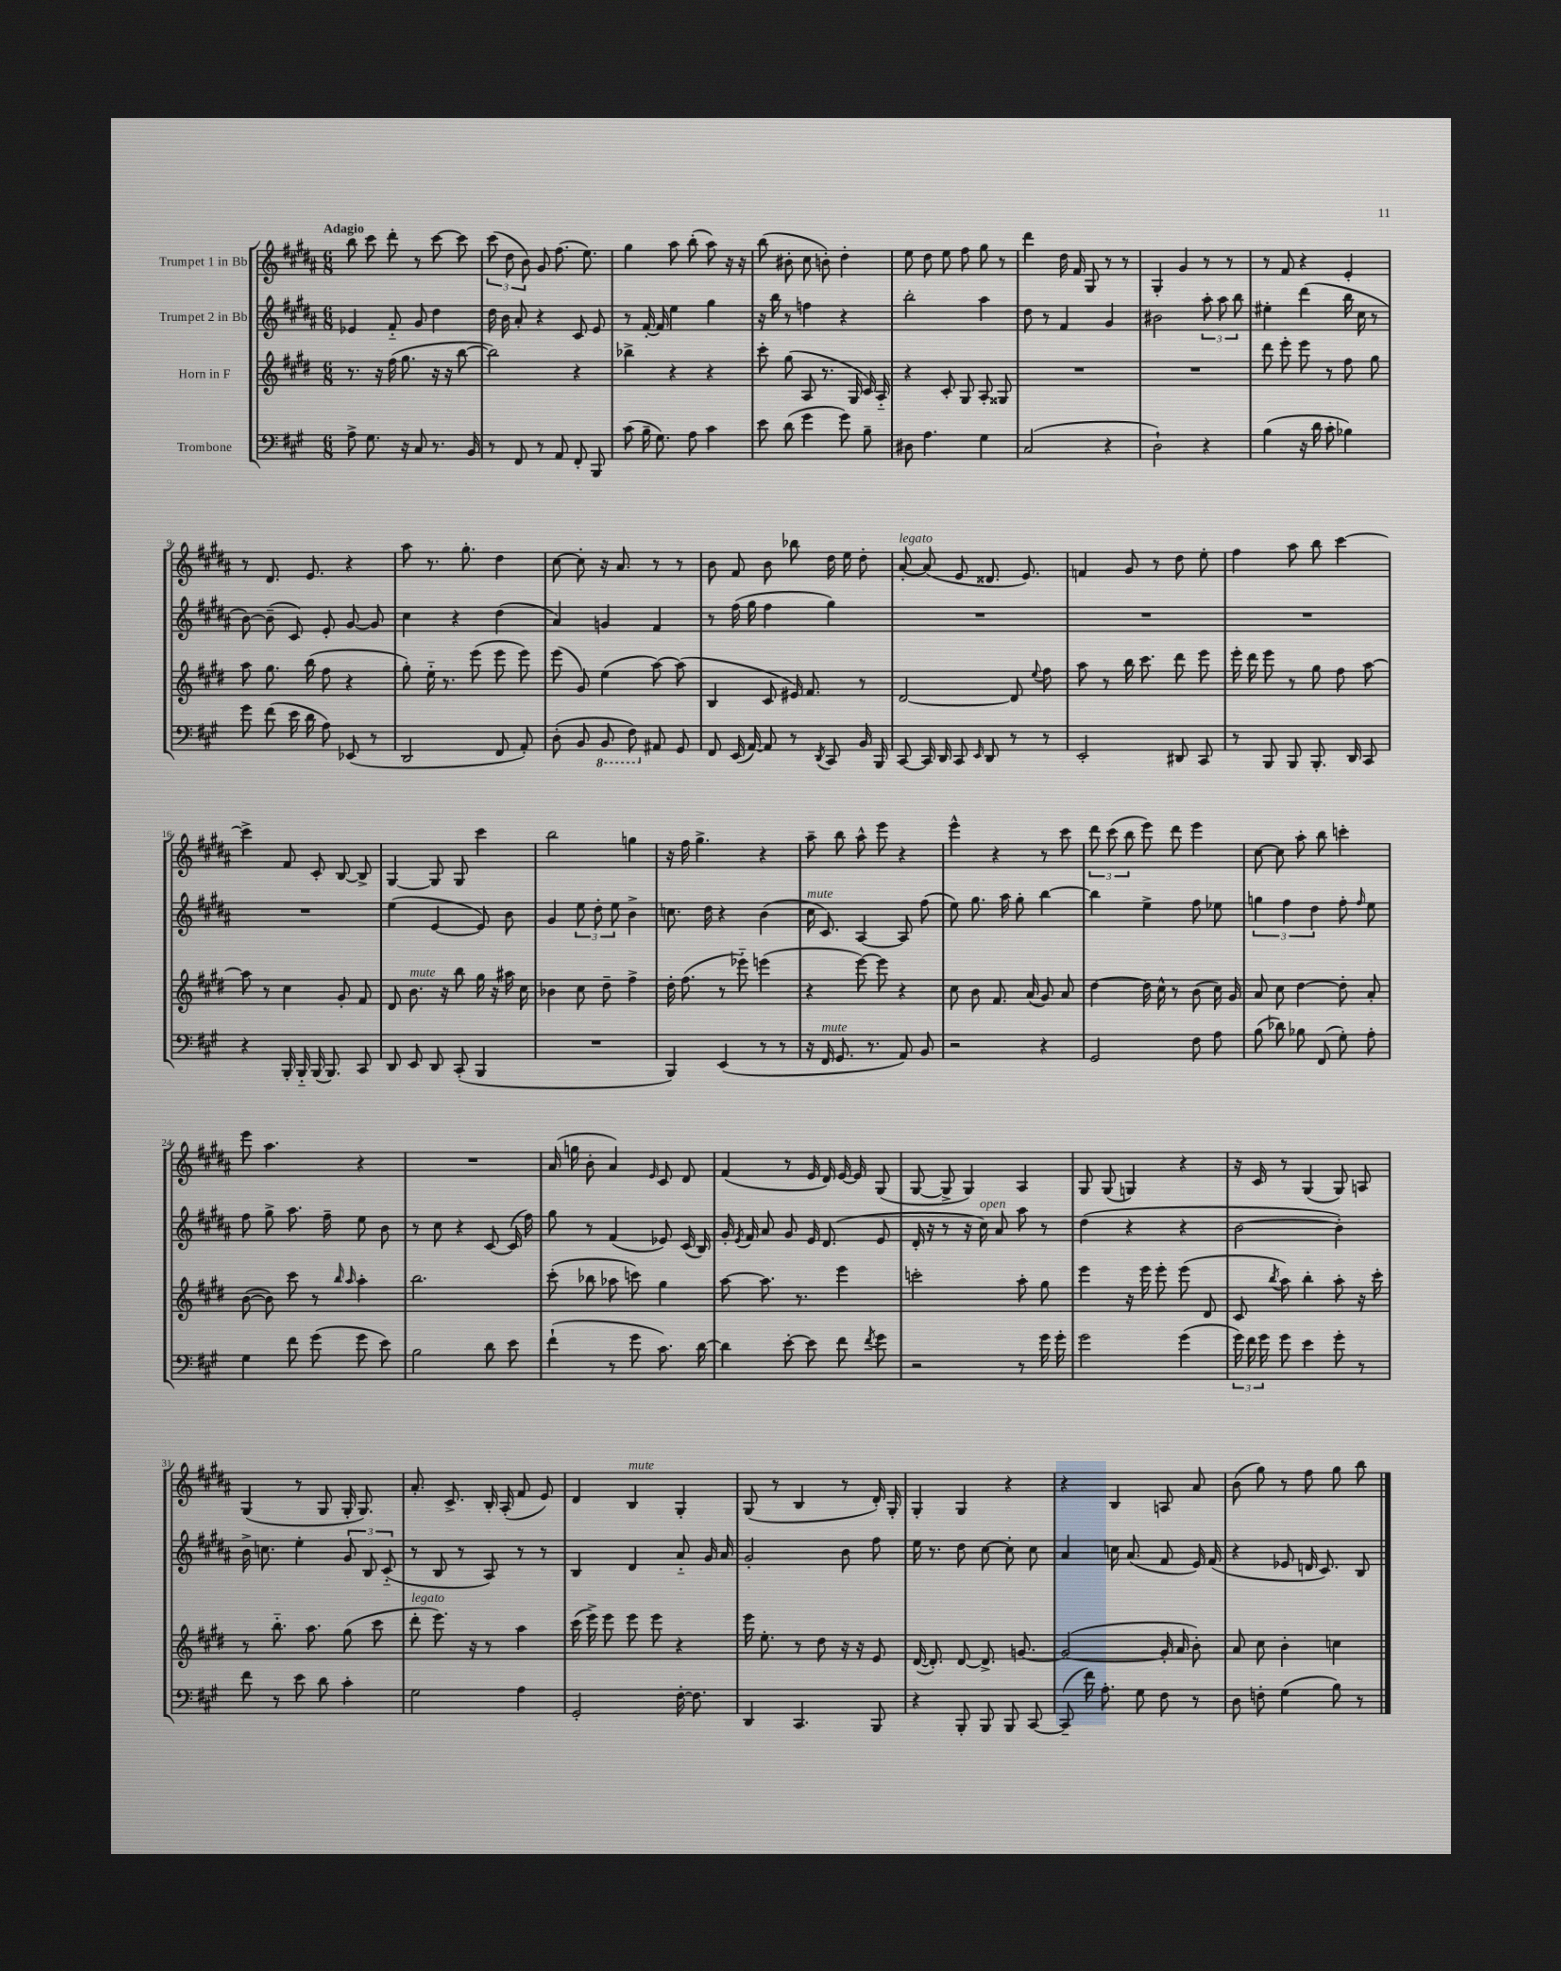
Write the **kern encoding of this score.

**kern	**kern	**kern	**kern
*part4	*part3	*part2	*part1
*staff4	*staff3	*staff2	*staff1
*I"Trombone	*I"Horn in F	*I"Trumpet 2 in Bb	*I"Trumpet 1 in Bb
*clefF4	*clefG2	*clefG2	*clefG2
*k[f#c#g#]	*k[f#c#g#d#]	*k[f#c#g#d#a#]	*k[f#c#g#d#a#]
*M6/8	*M6/8	*M6/8	*M6/8
=1	=1	=1	=1
!	!	!	!LO:TX:a:B:t=Adagio
8A^\	8.r	4e-X/	8bb\
8.G#\	.	.	8ccc#\
.	16r	.	.
.	(16ff#\	8f#/	8ddd#'\
16r	8.gg#\	.	.
8C#/	.	8g#/	8r
8.r	16r	4dd#\	[8ccc#\
.	16r	.	.
.	[8bb\	.	8ccc#\]
16BB/	.	.	.
=2	=2	=2	=2
8r	2bb\])	16dd#\	(12ccc#\
.	.	16b\	.
.	.	.	12dd#\
8FF#/	.	8a#'/	.
.	.	.	12b\)
8r	.	4r	8g#/
8AA/	.	.	(8.ff#\
8FF#'/	4r	8c#/	.
.	.	.	8.ee\)
8BBB/	.	8e/	.
=3	=3	=3	=3
(8c#\	4bb-X^\	8r	4gg#\
16B~\	.	[16f#'/	.
8.G#\)	.	16f#/]	.
.	4r	4ee\	8aa#\
8A\	.	.	(8bb'\
4c#\	4r	4gg#\	8aa#\)
.	.	.	16r
.	.	.	16r
=4	=4	=4	=4
8e\	8ccc#'\	16r	(8bb\
.	.	16bb\	.
(8d\	(8gg#\	8r	8b#X'\
4g#\	8A/	4ffn\	8cc#\
.	8.r	.	8bn'\)
8g#\)	.	4r	4dd#'\
.	16G#/	.	.
8B~\	16c#/)	.	.
.	16A/	.	.
=5	=5	=5	=5
8D#X\	4r	2bb'\	8ee\
4.A\	.	.	8dd#\
.	8c#'/	.	8ee\
.	8G#/	.	8ff#\
4G#\	8A'/	4aa#\	8gg#\
.	8G##X/	.	8r
=6	=6	=6	=6
(2C#/	2.r	8dd#\	4ddd#\
.	.	8r	.
.	.	4f#/	16dd#\
.	.	.	16f#/
.	.	.	8G#/
4r	.	4g#/	8r
.	.	.	8r
=7	=7	=7	=7
2D`\)	2.r	2b#X\	4G#'/
.	.	.	4g#/
4r	.	12aa#'\	8r
.	.	12aa#\	.
.	.	.	8r
.	.	12bb\	.
=8	=8	=8	=8
(4B\	8ddd#\	4ee#X'\	8r
.	8eee'\	.	8f#/
16r	8eee\	(4ddd#\	4r
16d\	.	.	.
8c#'\	8r	.	.
4B-X\)	8ff#\	16bb\	4e'/
.	.	16cc#\	.
.	8gg#\	8r	.
!!LO:LB:g=z
=9	=9	=9	=9
8g#\	8aa\	[8b\)	8r
(8f#\	8.gg#\	(8b~\]	8.d#/
16e\	.	8c#/)	.
16d\	(16bb\	.	8.e/
8A\)	8ff#\	8e'/	.
(8EE-X/	4r	[8g#/	4r
8r	.	8g#/]	.
=10	=10	=10	=10
2DD/	8gg#'\)	4cc#\	8aa#\
.	16ee\	.	8.r
.	8.r	.	.
.	.	4r	.
.	.	.	8.gg#'\
.	(8eee\	.	.
8FF#/	8eee\	(4dd#\	4dd#\
8AA'/)	8eee\)	.	.
=11	=11	=11	=11
(8D'\	(8eee\	4a#/)	[8cc#\
8BB/	8g#/)	.	8cc#'\]
*8ba	*	*	*
8BBB/	(4ee\	4gn/	16r
.	.	.	8.a#/
8FF#\)	.	.	.
*X8ba	*	*	*
8AA#X/	[8aa\)	4f#/	8r
8GG#/	(8aa\]	.	8r
=12	=12	=12	=12
8FF#/	4B/	8r	8b\
(16EE/	.	(16ff#\	8f#/
[16AA/)	.	16gg#\	.
8AA/]	8c#/	4ff#\	8b\
8r	16e#X/)	.	8bb-X\
.	8.f#/	.	.
8qDD/	.	.	.
8CC#/	.	4gg#\)	16dd#\
.	.	.	16ee\
16BB/	8r	.	8dd#'\
16BBB/	.	.	.
=13	=13	=13	=13
!	!	!	!LO:TX:a:i:t=legato
[8CC#/	[2d#/	2.r	[8a#'/
16CC#/]	.	.	(8a#/]
16DD/	.	.	.
8CC#/	.	.	8e/
16qqEE/	.	.	.
8DD/	.	.	8.d##X/
8r	8d#/]	.	.
.	.	.	8.e/)
.	8qqee/	.	.
8r	8ff#\	.	.
=14	=14	=14	=14
2EE'/	8aa\	2.r	4fn/
.	8r	.	.
.	16bb\	.	8g#/
.	8.ccc#\	.	.
.	.	.	8r
8DD#X/	8ddd#\	.	8dd#\
8CC#/	8eee\	.	8ee'\
=15	=15	=15	=15
8r	16eee'\	2.r	4ff#\
.	16ddd#\	.	.
8BBB/	8eee\	.	.
8BBB/	8r	.	8aa#\
8.BBB'/	8gg#\	.	8bb\
.	8ff#\	.	[4ccc#\
16DD/	.	.	.
8CC#/	[8aa\	.	.
!!LO:LB:g=z
=16	=16	=16	=16
4r	8aa\]	2.r	4ccc#^\]
.	8r	.	.
16BBB'/	4cc#\	.	8f#/
16BBB/	.	.	.
(16BBB/	.	.	8c#'/
8.BBB/)	.	.	.
.	8g#'/	.	[8B/
8CC#/	8f#/	.	8B^/]
=17	=17	=17	=17
8DD/	8d#/	(4ee\	[4G#/
!	!LO:TX:a:i:t=mute	!	!
8EE/	8.b\	.	.
8DD/	.	[4e/	8G#/]
.	16r	.	.
(8CC#'/	8bb\	.	8G#/
4BBB/	16gg#\	8e/])	4ccc#\
.	16r	.	.
.	16aa#X\	8b\	.
.	16cc#\	.	.
=18	=18	=18	=18
2.r	4b-X\	4g#/	2bb\
.	8cc#\	12ee\	.
.	.	12dd#'\	.
.	8dd#~\	.	.
.	.	12ee\	.
.	4ff#^\	4b^\	4ggn\
=19	=19	=19	=19
4BBB/)	16dd#'\	8.ccn\	16r
.	(8.ff#\	.	16ff#\
.	.	.	4.gg#^\
.	.	16dd#\	.
(4EE/	8r	4r	.
.	8eee-X\)	.	.
8r	(4eeen\	(4b\	4r
8r	.	.	.
=20	=20	=20	=20
!	!	!LO:TX:a:i:t=mute	!
16r	4r	16cc#\	8aa#~\
!LO:TX:a:i:t=mute	!	!	!
16FF#/	.	8.c#/)	.
8.GG#/	.	.	8bb\
.	[8eee\)	[4A#/	8aa#^^\
8.r	.	.	.
.	8eee\]	.	8eee\
8AA/)	4r	8A#/]	4r
8BB/	.	(8ff#\	.
=21	=21	=21	=21
2r	8cc#\	8ee\)	4eee^^\
.	8b\	8.gg#\	.
.	8.f#/	.	4r
.	.	16aa#\	.
.	.	8gg#'\	.
.	(16a/	.	.
4r	8g#/)	[4bb\	8r
.	8a/	.	8ccc#\
=22	=22	=22	=22
2GG#/	[4dd#\	4bb\]	12ddd#\
.	.	.	(12ccc#\
.	.	.	12bb\
.	16dd#\]	4ee^\	8eee\)
.	16cc#^^\	.	.
.	8r	.	8ddd#\
8F#\	(8b\	8ff#\	4eee\
8A\	16cc#\)	8ee-X\	.
.	16g#/	.	.
=23	=23	=23	=23
(8B\	8a/	6ggn\	[8cc#\
8d-X\)	8cc#\	.	8cc#\]
.	.	6ff#\	.
8B-X\	[4dd#\	.	8aa#'\
.	.	6dd#\	.
(8FF#/	.	.	8bb\
8G#'\)	8dd#'\]	8ff#'\	4cccn'\
.	.	16qqff#/	.
8A'\	8a'/	8ee\	.
!!LO:LB:g=z
=24	=24	=24	=24
4G#\	([8b\	8ff#\	8eee\
.	8b\])	8gg#^\	4.aa#\
8f#\	8ccc#\	8.aa#\	.
(8g#\	8r	.	.
.	.	16ff#~\	.
.	16qqbb/	.	.
.	16qqaa/	.	.
8g#\	4aa'\	8ee\	4r
8e\)	.	8b\	.
=25	=25	=25	=25
2B\	2.bb\	8r	2.r
.	.	8cc#\	.
.	.	4r	.
8d\	.	[8c#/	.
8e\	.	(16c#/]	.
.	.	16ff#\)	.
=26	=26	=26	=26
(4f#`\	(8ccc#'\	8gg#\	(16a#/
.	.	.	16ggn\
.	8bb-X\	8r	8b'\
8r	8aa-X\	(4f#/	4a#/)
8g#\	8cccn\)	.	.
.	.	.	16qqe/
8.c#\)	4gg#\	8e-X/)	8c#/
.	.	(16c#/	8d#/
[16d\	.	16B/)	.
=27	=27	=27	=27
4d\]	[8aa\	16g#'/	(4f#/
.	.	8qe/	.
.	.	16f#/	.
.	8.aa\]	8a#/	.
[8e'\	.	8g#/	8r
.	8.r	.	.
8e\]	.	16e/	16e/
.	.	(8.d#/	16d#/)
8f#\	4eee\	.	[16e/
.	.	.	16e/]
8qf#/	.	.	.
8g#\	.	8e/	(8G#/
=28	=28	=28	=28
2r	2cccn'\	16d#'/	[8G#/
.	.	16r	.
.	.	8r	8G#^/]
.	.	16r	4G#/)
!	!	!LO:TX:a:i:t=open	!
.	.	16cc#\)	.
.	.	8a#/	.
8r	8aa'\	8aa#\	4A#/
16g#\	8gg#\	8r	.
16g#'\	.	.	.
=29	=29	=29	=29
2g#\	4eee\	(4dd#\	8G#/
.	.	.	(8G#/
.	16r	4r	4Gn/)
.	16eee\	.	.
.	8eee'\	.	.
(4g#\	(8eee\	4r	4r
.	8d#/	.	.
=30	=30	=30	=30
24g#\)	8c#/	[2b\	16r
24f#\	.	.	.
.	.	.	16c#/
24g#\	.	.	.
.	8qbb/	.	.
8g#\	8aa\)	.	8r
4e\	4bb'\	.	(4G#/
8g#'\	8aa'\	4b'\])	8G#/)
8r	16r	.	8An/
.	16ccc#'\	.	.
!!LO:LB:g=z
=31	=31	=31	=31
8f#\	8r	16b^\	(4G#/
.	.	8.ccn\	.
8r	8.bb\	.	.
8e\	.	4ee'\	8r
.	8.aa\	.	.
8d\	.	.	8G#/
4c#'\	(8gg#\	12g#/	16G#'/
.	.	.	8.G#/)
.	.	12B/	.
.	8ccc#\	.	.
.	.	(12c#/	.
=32	=32	=32	=32
!	!LO:TX:a:i:t=legato	!	!
2G#\	8ddd#'\	8r	8.a#'/
.	8.eee\)	8B/	.
.	.	.	8.c#^/
.	.	8r	.
.	16r	.	.
.	8r	8A#/)	16B'/
.	.	.	(16A#'/
4A\	4aa\	8r	8f#/
.	.	8r	8e/)
=33	=33	=33	=33
2GG#'/	(16ccc#\	4B/	4d#/
.	16eee^\)	.	.
.	8eee\	.	.
!	!	!	!LO:TX:a:i:t=mute
.	8eee\	4d#/	4B/
.	8eee\	.	.
[16F#'\	4r	8a#/	4G#'/
8.F#\]	.	.	.
.	.	16g#/	.
.	.	16a#/	.
=34	=34	=34	=34
4DD/	16eee\	2g#'/	(8G#/
.	8.ee'\	.	.
.	.	.	8r
4.CC#/	8r	.	4B/
.	8dd#\	.	.
.	16r	8b\	8r
.	16r	.	.
8BBB/	8e/	8ff#\	16d#'/)
.	.	.	16G#'/
=35	=35	=35	=35
4r	([16d#/	16ee\	4G#'/
.	8.d#'/])	8.r	.
8BBB'/	[8d#/	8dd#\	4G#/
8BBB/	8.d#^/]	[8cc#\	.
8BBB/	.	8cc#'\]	4r
.	[8.gn/	.	.
[8CC#/	.	8cc#\	.
=36	=36	=36	=36
(8CC#~/]	(2g/_	4a#/	4r
16f#\)	.	.	.
8.A'\	.	.	.
.	.	16ccn\	4B/
.	.	(8.a#/	.
8G#\	.	.	.
8F#\	16g'/]	8f#/	8An/
.	16a/	.	.
8r	8b'\)	16e/)	8a#/
.	.	(16f#/	.
=37	=37	=37	=37
8D\	8a/	4r	(8b\
8Fn'\	8cc#\	.	8gg#\)
(4G#\	4b'\	8e-X/	8r
.	.	16dn/	8ff#\
.	.	8.c#/)	.
8B\)	4ccn\	.	8gg#\
8r	.	8B/	8bb\
==	==	==	==
*-	*-	*-	*-
